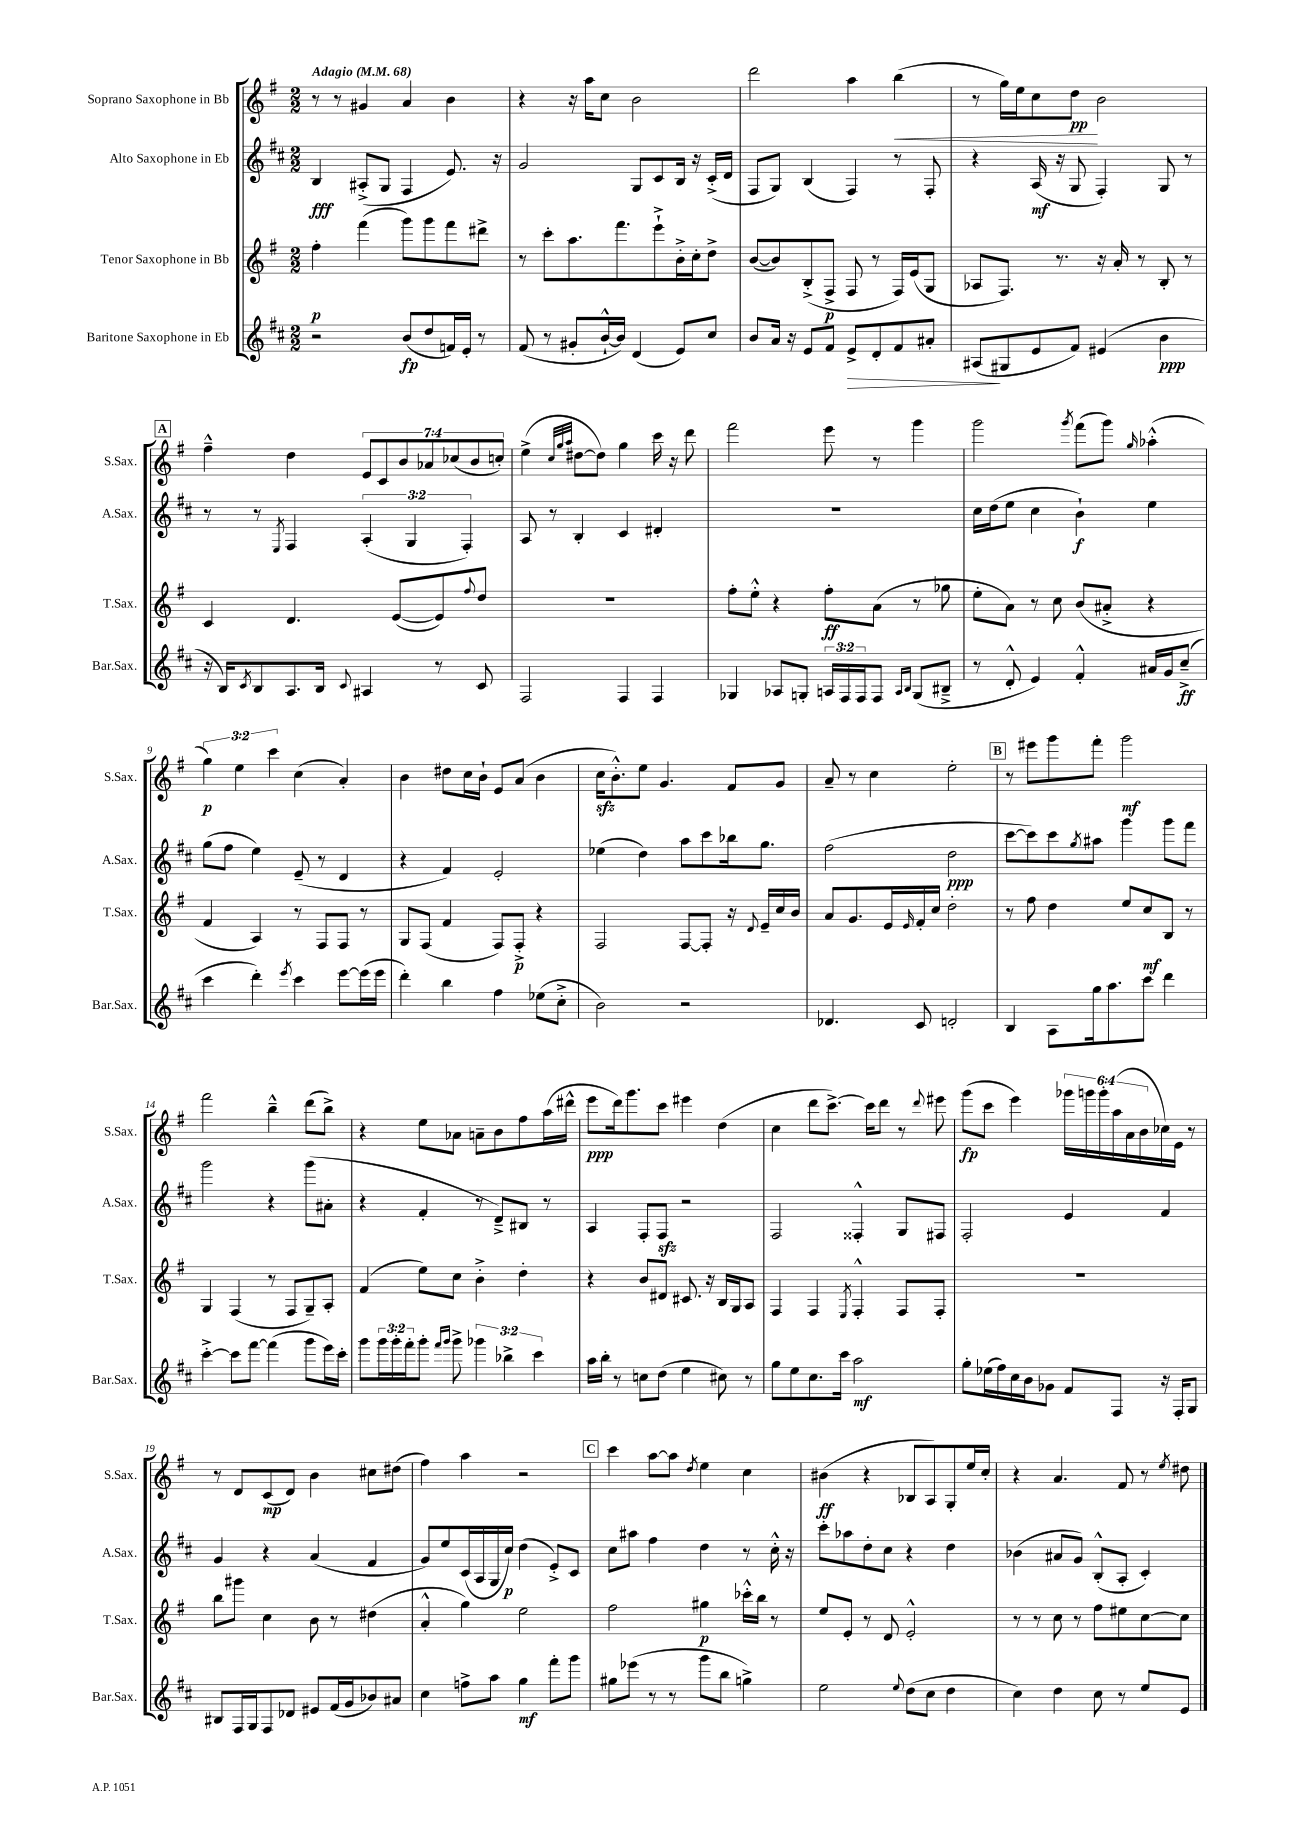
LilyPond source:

<<
\new StaffGroup <<
\new Staff = "s0" \with { instrumentName = "Soprano Saxophone in Bb" shortInstrumentName = "S.Sax." } {
    \clef treble \key g \major \numericTimeSignature \time 2/2 \override Staff.TupletNumber.text = #tuplet-number::calc-fraction-text \tempo "Adagio" 4 = 68
    r8 r8 gis'4 a'4 b'4 |
    r4 r16 a''16 c''8 b'2 |
    d'''2 a''4 b''4\<( |
    r8 g''16) e''16 c''8 d''8\pp\! b'2 |
    \mark \markup { \box "A" } fis''4---^ d''4 \tuplet 7/4 { e'8 c'8 b'8 aes'8 ces''8( b'8 c''8-.) } |
    e''4->( \grace { c''32 g''32 a''32 } dis''8~ dis''8) g''4 c'''16 r16 d'''8 |
    fis'''2 e'''8 r8 g'''4 |
    g'''2 \acciaccatura { g'''8 } fis'''8( g'''8) \grace { g''16 } aes''4-.-^( |
    \tuplet 3/2 { g''4\p) e''4 c'''4 } c''4( a'4-.) |
    b'4 dis''8 c''16 b'16-! e'8 a'8( b'4 |
    c''16\sfz b'8.-.-^) e''8 g'4. fis'8 g'8 |
    a'8-- r8 c''4 e''2-. |
    \mark \markup { \box "B" } r8 eis'''8 g'''8 fis'''8-. g'''2\mf |
    fis'''2 b''4---^ d'''8( b''8->) |
    r4 e''8 aes'8 a'8-- b'8 fis''8 a''16( dis'''16-^ |
    e'''8\ppp d'''16) g'''8. c'''8 eis'''4 d''4( |
    c''4 d'''8 c'''8.~->) c'''16 d'''8 r8 \appoggiatura { d'''8 } eis'''8 |
    g'''8\fp( c'''8 e'''4) \tuplet 6/4 { ges'''16 g'''16 g'''16-. a''16( a'16 b'16 } ces''16) e'16 r8 |
    r8 d'8 c'8\mp( d'8) b'4 cis''8 dis''8( |
    fis''4) a''4 r2 |
    \mark \markup { \box "C" } c'''4 a''8~ a''8 \acciaccatura { d''8 } e''4 c''4 |
    bis'4\ff( r4 bes8 a8) g8-. e''16 c''16-. |
    r4 a'4. fis'8 r8 \acciaccatura { e''8 } dis''8 \bar "|." |
}
\new Staff = "s1" \with { instrumentName = "Alto Saxophone in Eb" shortInstrumentName = "A.Sax." } {
    \clef treble \key d \major \numericTimeSignature \time 2/2 \override Staff.TupletNumber.text = #tuplet-number::calc-fraction-text
    b4\fff ais8-.->( g8 fis4 e'8.) r16 |
    g'2 g8 cis'8 b16 r16 cis'16-.->( d'16 |
    fis8 g8) b4( fis4) r8 fis8-. |
    r4 a16\mf( r16 g8 fis4-.) g8 r8 |
    \mark \markup { \box "A" } r8 r8 \acciaccatura { e8 } fis4 \tuplet 3/2 { a4-.( g4 fis4-.) } |
    a8 r8 b4-. cis'4 dis'4-. |
    R1 |
    cis''16 d''16( e''8 cis''4 b'4-!\f) e''4 |
    g''8( fis''8 e''4) e'8--( r8 d'4 |
    r4 fis'4) e'2-. |
    ees''4( d''4) a''8 cis'''8 bes''16 g''8. |
    fis''2( d''2\ppp |
    \mark \markup { \box "B" } cis'''8~ cis'''8) cis'''8 \acciaccatura { g''8 } ais''8 g'''4 g'''8 fis'''8 |
    g'''2 r4 g'''8( ais'8-. |
    r4 fis'4-. r8 d'8--->) bis8 r8 |
    a4 fis8-. fis8\sfz r2 |
    fis2 fisis4-.-^ g8 fis8 |
    fis2-. e'4 fis'4 |
    g'4 r4 a'4( fis'4 |
    g'8) e''8 cis'16( a16 g16 cis''16\p) d''4( e'8-.->) cis'8 |
    \mark \markup { \box "C" } cis''8 ais''8 fis''4 d''4 r8 cis''16-.-^ r16 |
    cis'''8-. aes''8 d''8-. cis''8 r4 d''4 |
    bes'4( ais'8 g'8) b8-.-^( a8-. cis'4-.) \bar "|." |
}
\new Staff = "s2" \with { instrumentName = "Tenor Saxophone in Bb" shortInstrumentName = "T.Sax." } {
    \clef treble \key g \major \numericTimeSignature \time 2/2
    fis''4-.\p fis'''4( g'''8) g'''8 fis'''8 dis'''8-> |
    r8 c'''8-. a''8. fis'''8. e'''8-!-> b'16-.-> c''16-. d''8-> |
    b'8~( b'8) b8-.->( fis8->\p fis8 r8 fis16) e'16( g8 |
    aes8 fis8.) r8. r16 a'16-. r8 b8-. r8 |
    \mark \markup { \box "A" } c'4 d'4. e'8~( e'8) \appoggiatura { fis''8 } d''8 |
    R1 |
    fis''8-. e''8-.-^ r4 fis''8-.\ff a'8( r8 ges''8 |
    e''8-. a'8) r8 c''8 b'8( ais'8-.-> r4 |
    fis'4 a4) r8 fis8 fis8 r8 |
    g8 fis8( fis'4 fis8) fis8-.->\p r4 |
    fis2 fis8~ fis8-. r16 \appoggiatura { d'8 } e'16-- c''16 b'16 |
    a'8 g'8. e'16 \grace { e'16 } fis'16-. c''16 d''2-. |
    \mark \markup { \box "B" } r8 fis''8 d''4 e''8 c''8\mf b8 r8 |
    g4 fis4( r8 fis8 g8--) a8-. |
    fis'4( e''8) c''8 b'4-.-> d''4-. |
    r4 b'8 dis'8 cis'8. r16 b16 g16 a8 |
    fis4 fis4 \acciaccatura { e8 } fis4-.-^ fis8 fis8-. |
    R1 |
    b''8 gis'''8 c''4 b'8 r8 dis''4( |
    a'4-.-^ g''4) e''2 |
    \mark \markup { \box "C" } fis''2 gis''4\p ces'''16-.-^ b''16 r8 |
    e''8 e'8-. r8 d'8 e'2-.-^ |
    r8 r8 c''8 r8 fis''8 eis''8 c''8~ c''8 \bar "|." |
}
\new Staff = "s3" \with { instrumentName = "Baritone Saxophone in Eb" shortInstrumentName = "Bar.Sax." } {
    \clef treble \key d \major \numericTimeSignature \time 2/2 \override Staff.TupletNumber.text = #tuplet-number::calc-fraction-text
    r2 b'8\fp( d''8 f'16) e'16-. r8 |
    fis'8( r8 gis'8-. b'16~-!-^ b'16) d'4( e'8) cis''8 |
    b'8 a'16 r16 e'8 fis'8 e'8->\> d'8-. fis'8 ais'8-. |
    ais8\!( gis8 e'8 fis'8) eis'4( b'4\ppp |
    \mark \markup { \box "A" } r16 b16) \acciaccatura { cis'8 } b8 a8. b16 \appoggiatura { cis'8 } ais4 r8 cis'8 |
    fis2 fis4 fis4 |
    ges4 aes8 g8-. \tuplet 3/2 { a16 fis16 fis16 } fis8 \grace { a16 b16 } g8( bis8---> |
    r8 d'8-.-^ e'4) fis'4-.-^ ais'16 g'16 cis''8--->\ff( |
    cis'''4 d'''4-.) \acciaccatura { e'''8 } cis'''4 e'''8~ e'''16( e'''16 |
    d'''4-.) b''4 fis''4 ees''8( cis''8-.-> |
    b'2) r2 |
    des'4. cis'8 d'2-. |
    \mark \markup { \box "B" } b4 a8 g''16 a''8. cis'''8 d'''4 |
    cis'''4~-.-> cis'''8 fis'''8~ fis'''4( g'''8 e'''16) cis'''16-. |
    g'''8 \tuplet 3/2 { g'''16 g'''16-. fis'''16-. } g'''8-. \grace { fis'''16 g'''16 } g'''8-> \tuplet 3/2 { ges'''4 bes''4-> cis'''4 } |
    a''16 b''16-. r8 c''8 d''8( e''4 cis''8) r8 |
    g''8 e''8 cis''8. cis'''16 a''2\mf |
    g''8-. ees''16( fis''16) cis''16 b'16 ges'8 fis'8 fis8 r16 fis16-. g8 |
    bis8 fis16 g16 fis8 des'8 eis'8 fis'16( g'16 bes'8) ais'8 |
    cis''4 f''8-> a''8 g''4\mf fis'''8-. g'''8 |
    \mark \markup { \box "C" } gis''8 ees'''8( r8 r8 g'''8 b''8 g''4->) |
    e''2 \appoggiatura { e''8 } d''8( cis''8 d''4 |
    cis''4) d''4 cis''8 r8 e''8 e'8 \bar "|." |
}
>>
>>
